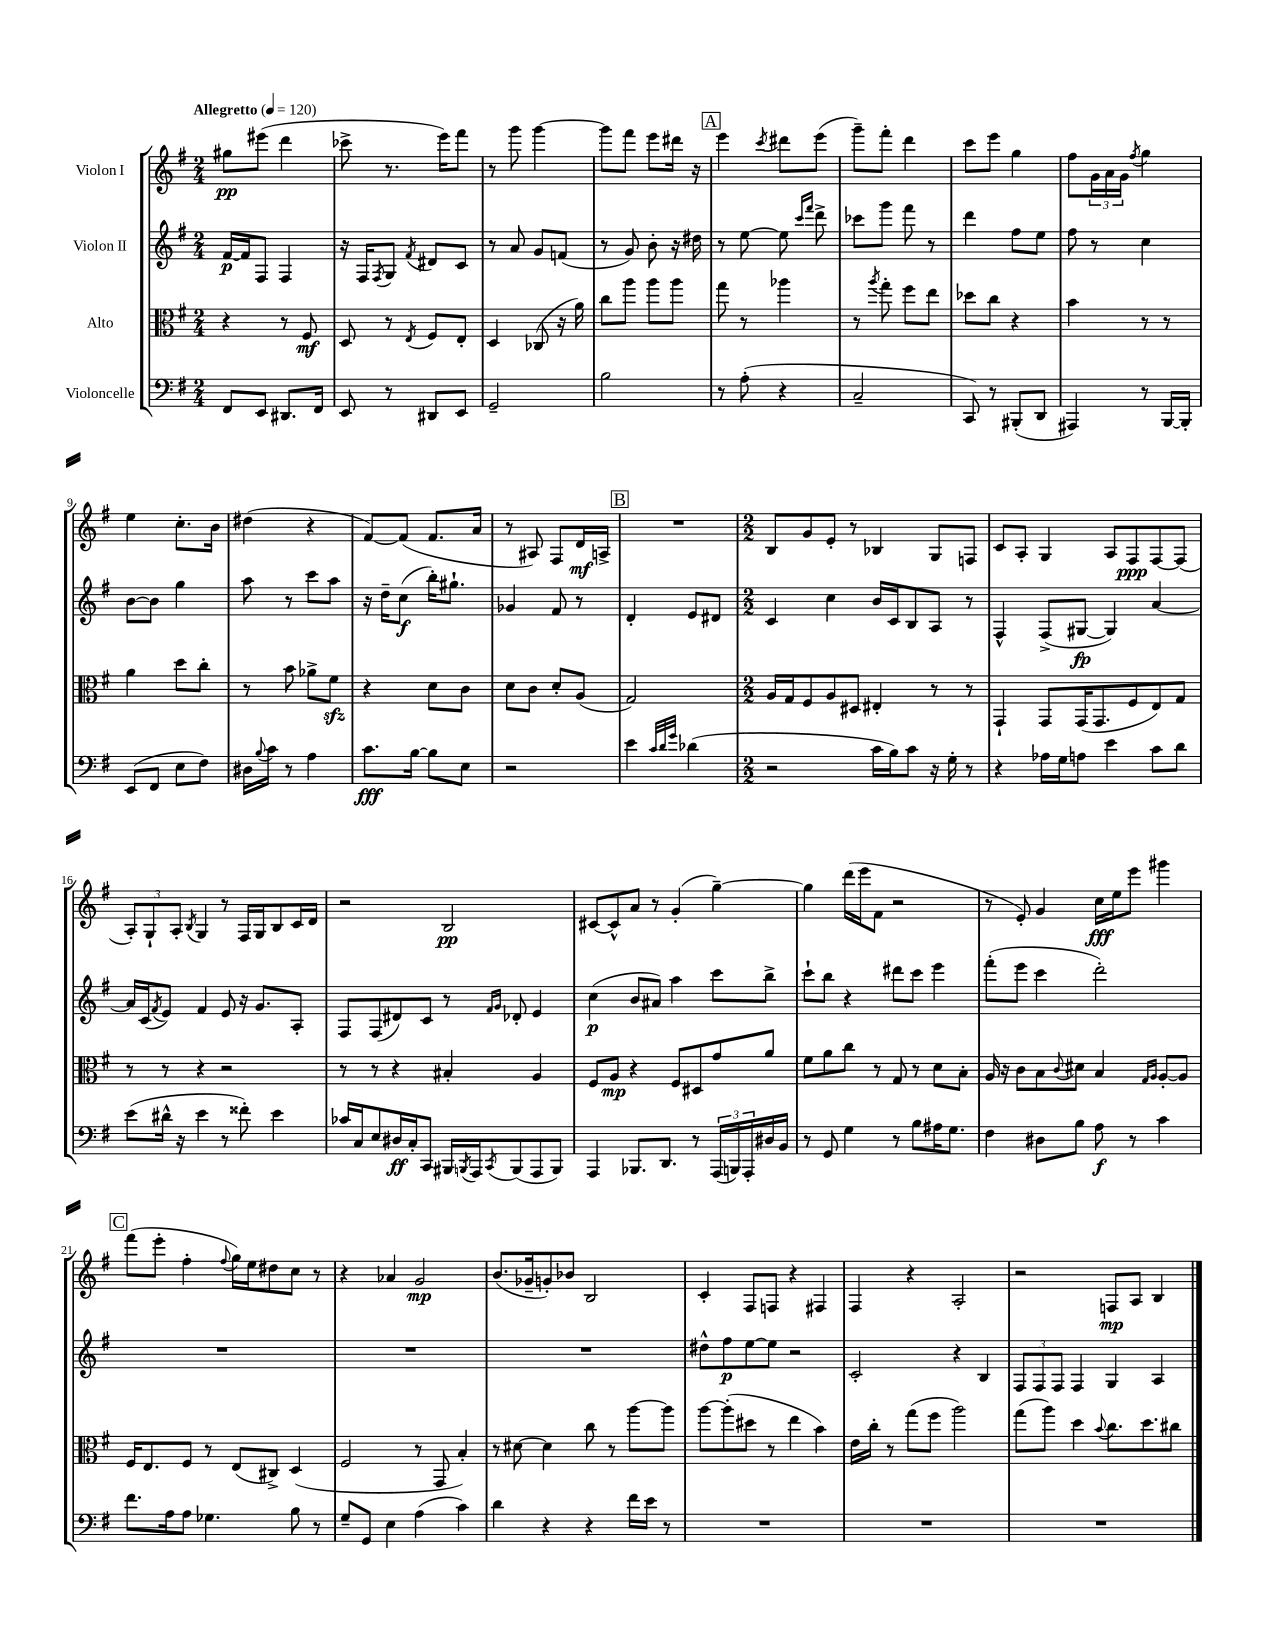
<<
\new StaffGroup <<
\new Staff = "s0" \with { instrumentName = "Violon I" } {
    \clef treble \key g \major \numericTimeSignature \time 2/4 \tempo "Allegretto" 4 = 120
    gis''8\pp eis'''8( d'''4 |
    ces'''8-> r8. e'''16) fis'''8 |
    r8 g'''8 g'''4~ |
    g'''8 fis'''8 e'''8 dis'''16 r16 |
    \mark \markup { \box "A" } e'''4 \acciaccatura { c'''8 } dis'''8 e'''8( |
    g'''8--) fis'''8-. d'''4 |
    c'''8 e'''8 g''4 |
    fis''8 \tuplet 3/2 { g'16 a'16 g'16 } \acciaccatura { fis''8 } g''4 |
    e''4 c''8.-. b'16 |
    dis''4( r4 |
    fis'8~) fis'8( fis'8. a'16 |
    r8 ais8) fis8 d'16\mf a16-> |
    \mark \markup { \box "B" } R2 |
    \numericTimeSignature \time 2/2 b8 g'8 e'8-. r8 bes4 g8 f8 |
    c'8 a8-. g4 a8 fis8\ppp fis8~ fis8( |
    \tuplet 3/2 { a8-.) g8-! a8-. } \acciaccatura { b8 } g4 r8 fis16 g16 b8 c'16 d'16 |
    r2 b2\pp |
    cis'8~ cis'8-^ a'8 r8 g'4-.( g''4~--) |
    g''4 d'''16( e'''16 fis'8 r2 |
    r8 e'8-.) g'4 c''16\fff e''16 e'''8 gis'''4 |
    \mark \markup { \box "C" } fis'''8( e'''8-. fis''4-. \appoggiatura { fis''8 } g''16) e''16 dis''8 c''8 r8 |
    r4 aes'4 g'2\mp |
    b'8.( ges'16-- g'8-.) bes'8 b2 |
    c'4-. fis8 f8 r4 fis4 |
    fis4 r4 a2-. |
    r2 f8\mp a8 b4 \bar "|." |
}
\new Staff = "s1" \with { instrumentName = "Violon II" } {
    \clef treble \key g \major \numericTimeSignature \time 2/4
    fis'16~\p fis'16 fis8 fis4 |
    r16 fis16 \acciaccatura { fis8 } g8 \acciaccatura { fis'8 } dis'8 c'8 |
    r8 a'8 g'8 f'8( |
    r8 g'8) b'8-. r16 dis''16 |
    \mark \markup { \box "A" } r8 e''8~ e''8 \grace { c'''16 fis'''16 } d'''8-> |
    ces'''8 g'''8 fis'''8 r8 |
    d'''4 fis''8 e''8 |
    fis''8 r8 c''4 |
    b'8~ b'8 g''4 |
    a''8 r8 c'''8 a''8 |
    r16 d''16-- c''8\f( b''16-.) gis''8.-! |
    ges'4 fis'8 r8 |
    \mark \markup { \box "B" } d'4-. e'8 dis'8 |
    \numericTimeSignature \time 2/2 c'4 c''4 b'16 c'16 b8 a8 r8 |
    fis4-^ fis8->( gis8~\fp gis4) a'4~ |
    a'16 c'16( \acciaccatura { fis'8 } e'8) fis'4 e'8 r16 g'8. a8-. |
    fis8 fis8( dis'8) c'8 r8 \grace { fis'16 g'16 } des'8-. e'4 |
    c''4\p( b'8 ais'8) a''4 c'''8 b''8-> |
    c'''8-! b''8 r4 dis'''8 c'''8 e'''4 |
    fis'''8-.( e'''8 c'''4 d'''2-.) |
    \mark \markup { \box "C" } R1 |
    R1 |
    R1 |
    dis''8-^ fis''8\p e''8~ e''8 r2 |
    c'2-. r4 b4 |
    \tuplet 3/2 { fis8 fis8 fis8 } fis4 g4 a4 \bar "|." |
}
\new Staff = "s2" \with { instrumentName = "Alto" } {
    \clef alto \key g \major \numericTimeSignature \time 2/4
    r4 r8 fis8\mf |
    d8 r8 \acciaccatura { e8 } fis8 e8-. |
    d4 ces8( r16 a'16) |
    c''8 a''8 a''8 a''8 |
    \mark \markup { \box "A" } g''8 r8 aes''4 |
    r8 \acciaccatura { a''8 } g''8-. fis''8 e''8 |
    des''8 c''8 r4 |
    b'4 r8 r8 |
    a'4 d''8 c''8-. |
    r8 b'8 aes'8-> fis'8\sfz |
    r4 d'8 c'8 |
    d'8 c'8 d'8-. a8( |
    \mark \markup { \box "B" } g2) |
    \numericTimeSignature \time 2/2 a16 g16 fis8 a8 dis8 eis4-. r8 r8 |
    g,4-! g,8 g,16( g,8. fis8 e8) g8 |
    r8 r8 r4 r2 |
    r8 r8 r4 bis4-. a4 |
    fis8 a8\mp r4 fis8 dis8 g'8 a'8 |
    fis'8 a'8 c''8 r8 g8 r8 d'8 b8-. |
    a16 r16 c'8 b8 \appoggiatura { c'8 } dis'8 b4 \grace { g16 a16 } a8~-. a8 |
    \mark \markup { \box "C" } fis16 e8. fis8 r8 e8( cis8->) d4( |
    fis2 r8 g,8 b4-.) |
    r8 dis'8~ dis'4 c''8 r8 a''8~ a''8 |
    a''8~ a''8-.( dis''8 r8 e''4 b'4) |
    e'16 c''16-. r8 g''8( fis''8 a''2) |
    g''8( a''8) d''4 \appoggiatura { b'8 } c''8. d''8. cis''8 \bar "|." |
}
\new Staff = "s3" \with { instrumentName = "Violoncelle" } {
    \clef bass \key g \major \numericTimeSignature \time 2/4
    fis,8 e,8 dis,8. fis,16 |
    e,8 r8 dis,8 e,8 |
    g,2-- |
    b2 |
    \mark \markup { \box "A" } r8 a8-.( r4 |
    c2-- |
    c,8) r8 bis,,8-.( d,8 |
    ais,,4) r8 b,,16~ b,,16-. |
    e,8( fis,8 e8 fis8) |
    dis16 \appoggiatura { b8 } c'16 r8 a4 |
    c'8.\fff b16~ b8 e8 |
    r2 |
    \mark \markup { \box "B" } e'4 \grace { c'32 d'32 g'32 } des'4( |
    \numericTimeSignature \time 2/2 r2 c'16 b16) c'8 r16 g16-. r8 |
    r4 aes16 g16 a8 e'4 c'8 d'8 |
    e'8( dis'16-^ r16 e'4 r8 fisis'8-.) e'4 |
    ces'16 c16 e8 dis16\ff c16-. c,8 bis,,16 \acciaccatura { b,,8 } a,,16 \acciaccatura { c,8 } b,,8( a,,8 b,,8) |
    a,,4 bes,,8. d,8. r8 \tuplet 3/2 { a,,16( b,,16) a,,16-. } dis16 b,16 |
    r8 g,8 g4 r8 b8 ais16 g8. |
    fis4 dis8 b8 a8\f r8 c'4 |
    \mark \markup { \box "C" } fis'8. a16 a8 ges4. b8 r8 |
    g8-- g,8 e4 a4( c'4) |
    d'4 r4 r4 fis'16 e'16 r8 |
    R1 |
    R1 |
    R1 \bar "|." |
}
>>
>>
